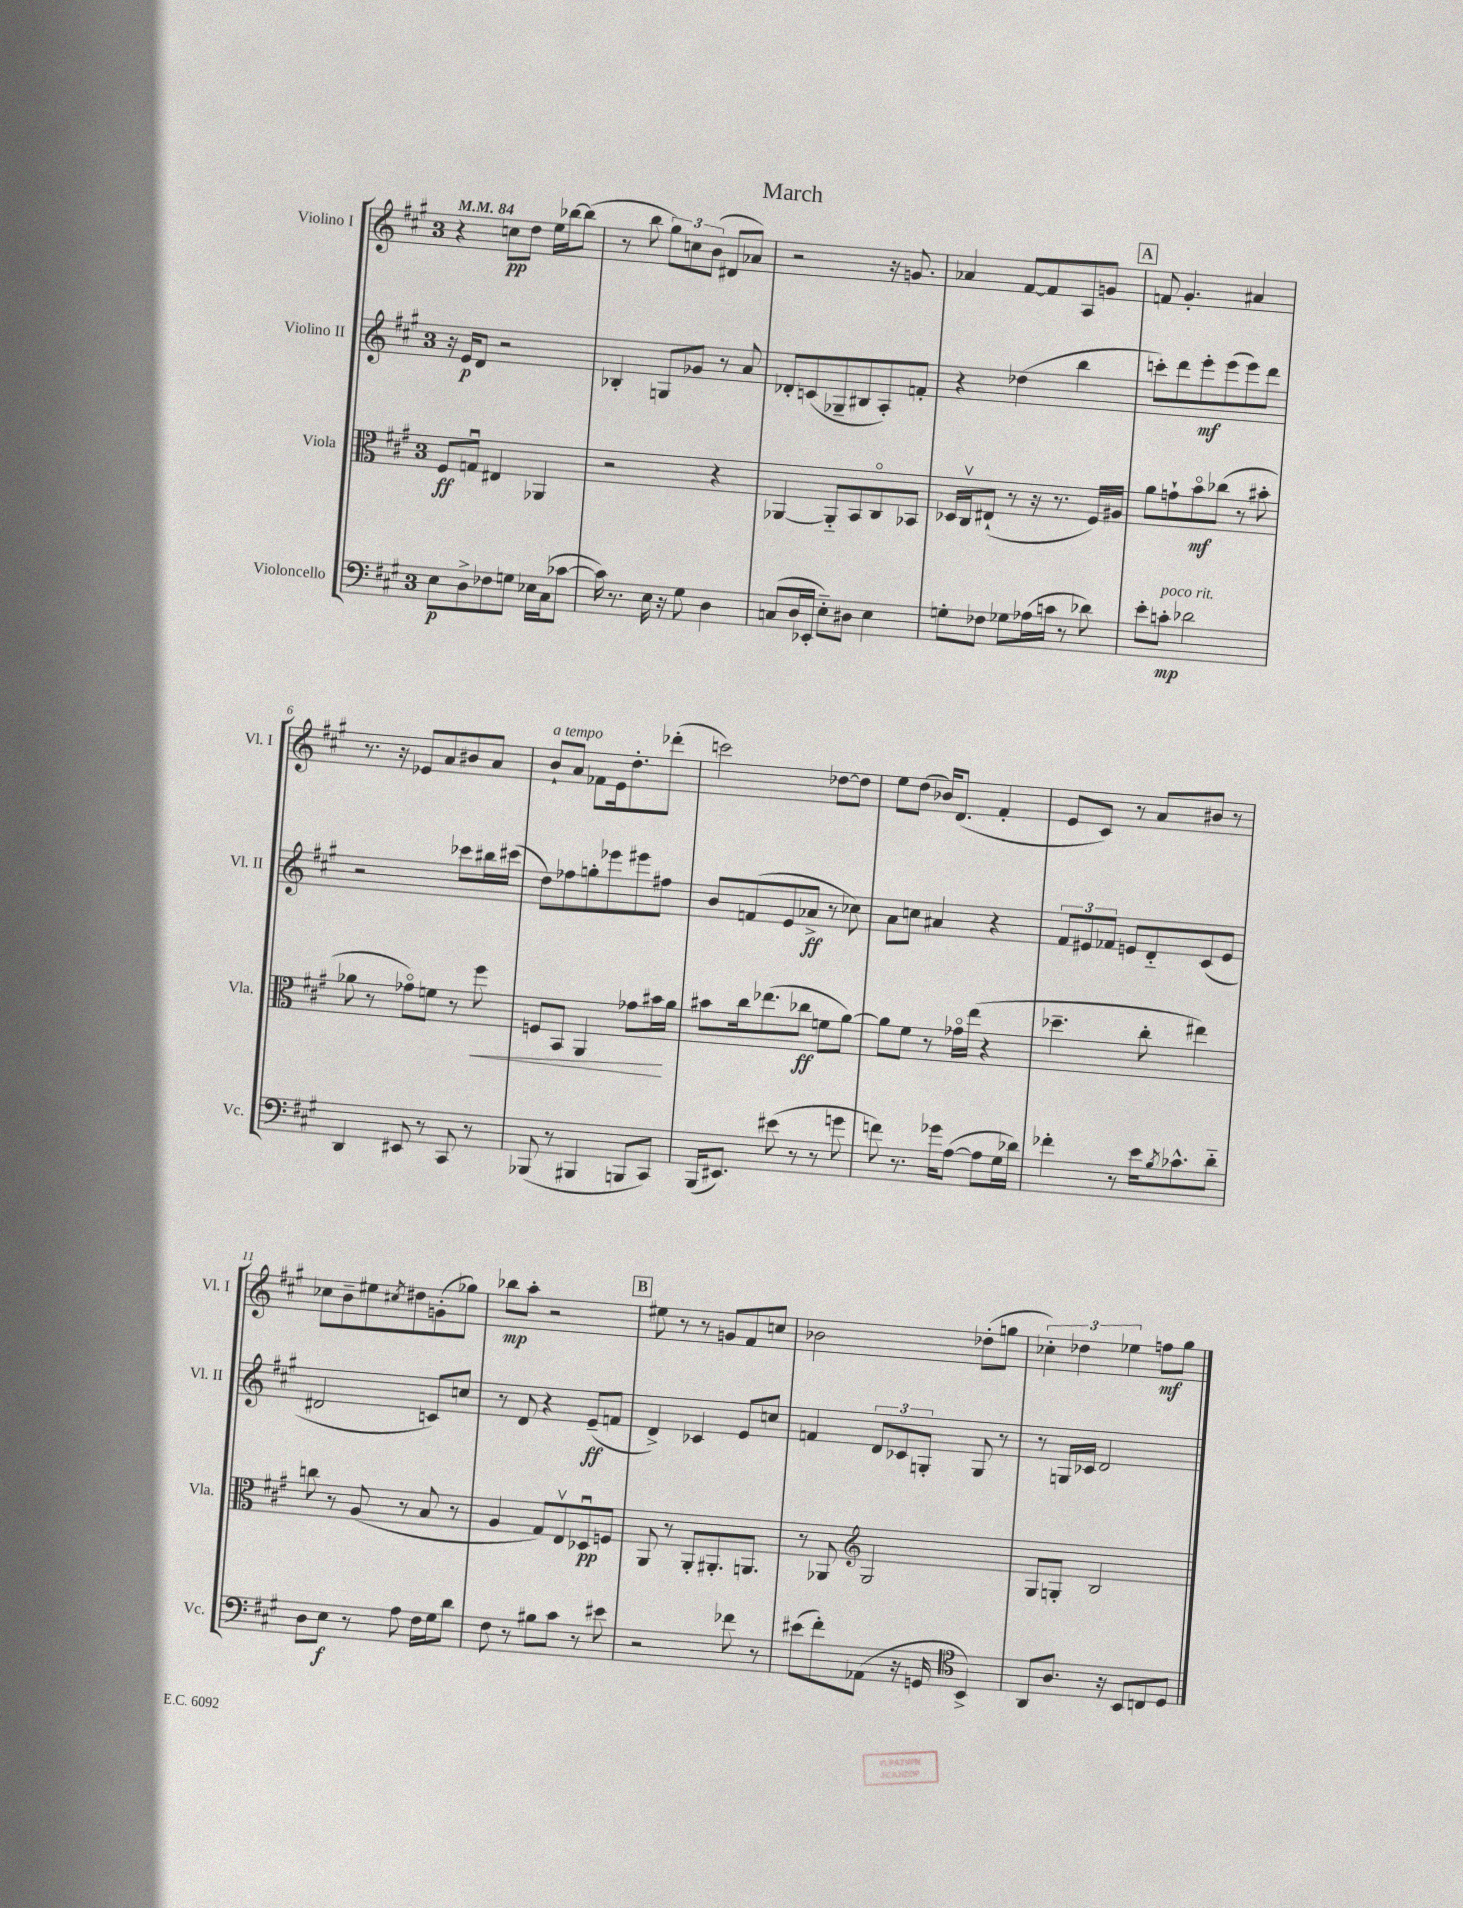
\header { title = "March" }
<<
\new StaffGroup <<
\new Staff = "s0" \with { instrumentName = "Violino I" shortInstrumentName = "Vl. I" } {
    \clef treble \key a \major \once \override Staff.TimeSignature.style = #'single-digit \time 3/4 \tempo 4 = 84
    r4 c''8\pp d''8 e''16 bes''16~ bes''8( |
    r8 b''8 \tuplet 3/2 { gis''8) c''8 b'8( } dis'8 aes'8) |
    r2 r16 g'8. |
    aes'4 fis'8~ fis'8 a8 g'8 |
    \mark \markup { \box "A" } f'8 gis'4.-. ais'4 |
    r8. r16 ees'8 a'8 bis'8 a'8 |
    b'8-!^\markup { \italic "a tempo" } a'8 fes'8 e'16 d''8.-. des'''8-.( |
    c'''2) des''8~ des''8 |
    e''8 d''8( bes'16) d'8.( fis'4-. |
    e'8 cis'8) r8 a'8 bis'8 r8 |
    ces''8 b'8-- eis''8 \acciaccatura { cis''8 } dis''8 g'8-.( ges''8) |
    bes''8\mp a''8-. r2 |
    \mark \markup { \box "B" } eis''8 r8 r8 g'8 fis'8 c''8 |
    bes'2 des''8-.( g''8 |
    \tuplet 3/2 { ces''4-.) des''4 ees''4 } f''8\mf gis''8 \bar "|." |
}
\new Staff = "s1" \with { instrumentName = "Violino II" shortInstrumentName = "Vl. II" } {
    \clef treble \key a \major \once \override Staff.TimeSignature.style = #'single-digit \time 3/4
    r16 e'16\p d'8 r2 |
    bes4-. g8 ges'8 r8 a'8 |
    des'8-. c'8( ges8-- bis8 a8-.) f'8-. |
    r4 des''4( b''4 |
    \mark \markup { \box "A" } c'''8-.) d'''8 e'''8-.\mf e'''8( e'''8) d'''8 |
    r2 ces'''8 bis''16 cis'''16( |
    d''8) fes''8 g''8-. ees'''8 eis'''8 fis''8 |
    b'8 f'8( e'8 aes'8->\ff r8 ces''8) |
    a'8 c''8 ais'4 r4 |
    \tuplet 3/2 { fis'8 eis'8 fes'8 } e'8 d'8-_ cis'8( e'8 |
    dis'2 c'8) c''8 |
    r8 d'8 r4 e'8--\ff( f'8 |
    \mark \markup { \box "B" } d'4->) ces'4 e'8 c''8 |
    f'4 \tuplet 3/2 { d'8 ces'8 g8-. } g8 r8 |
    r8 g16 ces'16 d'2 \bar "|." |
}
\new Staff = "s2" \with { instrumentName = "Viola" shortInstrumentName = "Vla." } {
    \clef alto \key a \major \once \override Staff.TimeSignature.style = #'single-digit \time 3/4
    fis8\ff g8\downbow eis4 aes,4 |
    r2 r4 |
    aes,4~ aes,8-_ b,8 cis8\flageolet bes,8 |
    des16 cis16\upbow eis8-!( r8 r16 r8. fis16) ais16 |
    \mark \markup { \box "A" } a'8 g'8-! b'8\flageolet\mf ces''8( r8 bis'8-. |
    aes'8 r8 ges'8\flageolet) f'8 r8 fis''8\< |
    f8 b,8 a,4 ges'8 bis'16\! a'16 |
    bis'8 cis''16 ees''8.( ces''8\ff f'8 a'8~) |
    a'8 fis'8 r8 ges'16\flageolet e''16( r4 |
    des''4.-- cis''8-. eis''4) |
    c''8 r8 a8( r8 b8 r8 |
    a4 gis8) e8\upbow des8\downbow\pp f8 |
    \mark \markup { \box "B" } a,8 r8 a,8-. ais,8.-. a,8. |
    r8 aes,8 \clef treble gis2 |
    gis8 g8-. b2 \bar "|." |
}
\new Staff = "s3" \with { instrumentName = "Violoncello" shortInstrumentName = "Vc." } {
    \clef bass \key a \major \once \override Staff.TimeSignature.style = #'single-digit \time 3/4
    e8\p d8-> fes8 g8 ees16 cis16( ces'8~ |
    ces'16) r8. e16 r16 gis8 d4 |
    c8( d16 ees,16-. e8-_) dis8 e4 |
    g8-. fes8 ges8 aes16( c'16 r8 des'8) |
    \mark \markup { \box "A" } e'8-. c'8-.\mp^\markup { \italic "poco rit." } des'2 |
    d,4 eis,8 r8 cis,8 r8 |
    bes,,8( r8 bis,,4 b,,8 cis,8) |
    b,,16( eis,8.) eis'8( r8 r8 g'8 |
    f'8) r8. ges'16 a8~( a8 gis16 des'16) |
    fes'4-. r8 e'16 \acciaccatura { b8 } ces'8.-^ d'8-_ |
    d8 e8\f r8 a8 fis16 gis16 d'8 |
    fis8 r8 bis8 cis'8 r8 eis'8 |
    \mark \markup { \box "B" } r2 fes'8 r8 |
    eis'8( fis'8-.) aes,8( r16 g,16 \clef tenor b,4->) |
    a,8 a8. r16 b,8 c8 d8 \bar "|." |
}
>>
>>
